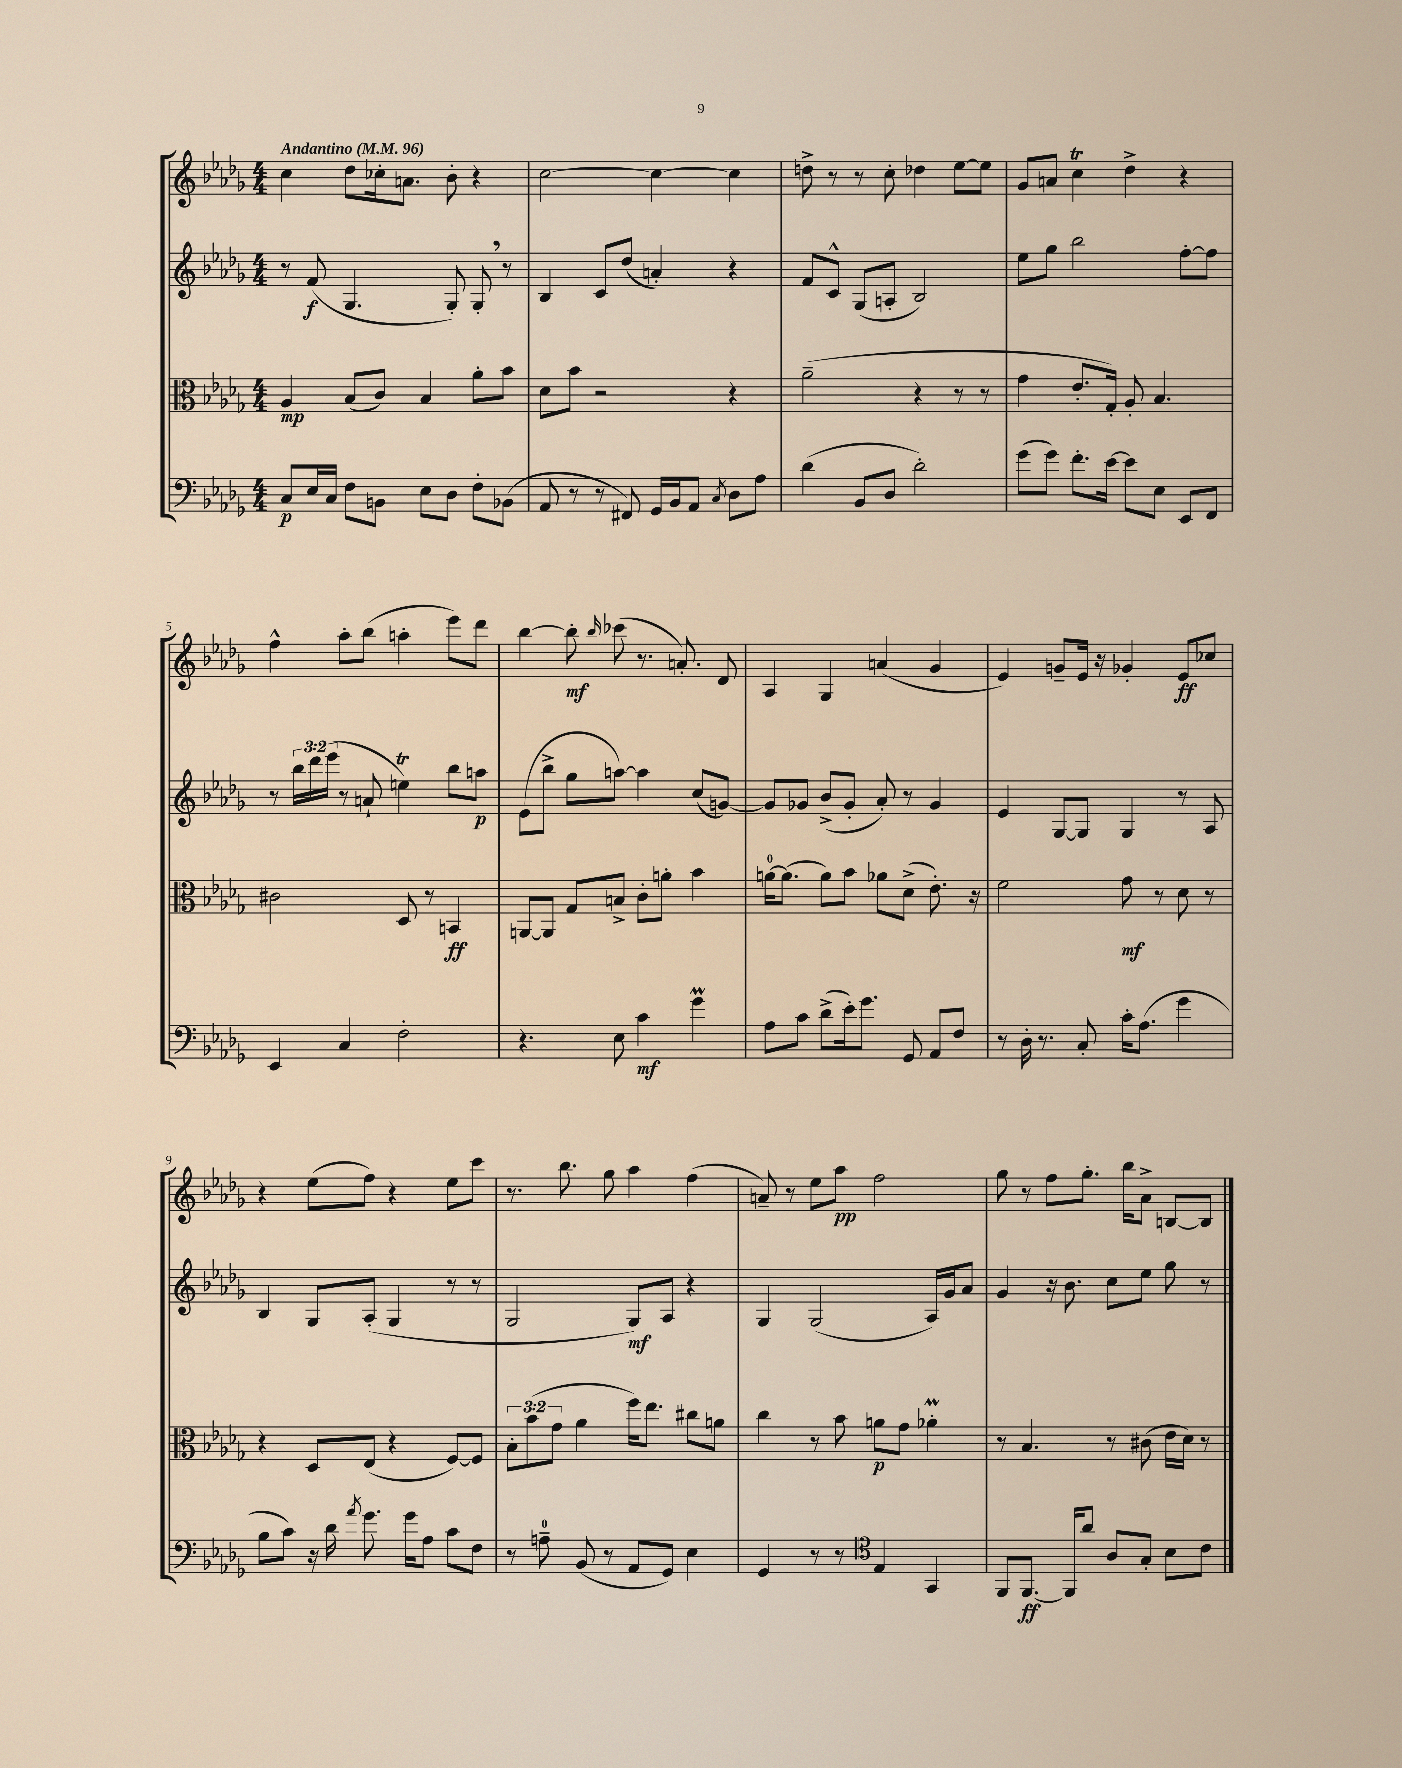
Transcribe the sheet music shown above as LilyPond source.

<<
\new StaffGroup <<
\new Staff = "s0" {
    \clef treble \key des \major \numericTimeSignature \time 4/4 \tempo "Andantino" 4 = 96
    \autoBeamOff c''4 des''8[ ces''16-. a'8.] bes'8-. r4 |
    c''2~ c''4~ c''4 |
    d''8-> r8 r8 c''8-. des''4 ees''8[~ ees''8] |
    ges'8[ a'8] c''4\trill des''4-> r4 |
    f''4-^ aes''8[-. bes''8]( a''4-. ees'''8[) des'''8] |
    bes''4~ bes''8-.\mf \grace { bes''16 } ces'''8( r8. a'8.-.) des'8 |
    aes4 ges4 a'4( ges'4 |
    ees'4) g'8[-- ees'16] r16 ges'4-. ees'8[\ff ces''8] |
    r4 ees''8[( f''8]) r4 ees''8[ c'''8] |
    r8. bes''8. ges''8 aes''4 f''4( |
    a'8--) r8 ees''8[ aes''8]\pp f''2 |
    ges''8 r8 f''8[ ges''8.]-. bes''16[ aes'8]-> b8[~ b8] \bar "|." |
}
\new Staff = "s1" {
    \clef treble \key des \major \numericTimeSignature \time 4/4 \override Staff.TupletNumber.text = #tuplet-number::calc-fraction-text
    \autoBeamOff r8 f'8\f( ges4. ges8-.) ges8-. \breathe r8 |
    bes4 c'8[ des''8]( a'4-.) r4 |
    f'8[ c'8]-^ ges8[( a8]-. bes2) |
    ees''8[ ges''8] bes''2 f''8[~-. f''8] |
    r8 \tuplet 3/2 { bes''16[ des'''16 ees'''16]( } r8 a'8-! e''4\trill) bes''8[ a''8]\p |
    ees'8[( bes''8]-> ges''8[ a''8]~) a''4 c''8[( g'8]~) |
    g'8[ ges'8] bes'8[->( ges'8]-. aes'8-.) r8 ges'4 |
    ees'4 ges8[~ ges8] ges4 r8 aes8 |
    bes4 ges8[ aes8]-.( ges4 r8 r8 |
    ges2 ges8[\mf) aes8] r4 |
    ges4 ges2( aes16[) ges'16 aes'8] |
    ges'4 r16 bes'8. c''8[ ees''8] ges''8 r8 \bar "|." |
}
\new Staff = "s2" {
    \clef alto \key des \major \numericTimeSignature \time 4/4 \override Staff.TupletNumber.text = #tuplet-number::calc-fraction-text
    \autoBeamOff aes4\mp bes8[( c'8]) bes4 aes'8[-. bes'8] |
    des'8[ bes'8] r2 r4 |
    aes'2--( r4 r8 r8 |
    ges'4 ees'8.[-. ges16]-.) aes8-. bes4. |
    cis'2 des8 r8 b,4\ff |
    a,8[~ a,8] ges8[ b8]-> c'8[-. a'8]-. bes'4 |
    a'16[-0~ a'8.]( a'8[) bes'8] aes'8[ des'8]->( ees'8.-.) r16 |
    f'2 ges'8\mf r8 des'8 r8 |
    r4 des8[ ees8]( r4 f8[~) f8] |
    \tuplet 3/2 { bes8[-. bes'8( ges'8] } aes'4 f''16[) ees''8.] cis''8[ a'8] |
    c''4 r8 bes'8 a'8[\p ges'8] aes'4-.\prall |
    r8 bes4. r8 cis'8( ees'16[ des'16]) r8 \bar "|." |
}
\new Staff = "s3" {
    \clef bass \key des \major \numericTimeSignature \time 4/4
    \autoBeamOff c8[\p ees16 c16] f8[ b,8] ees8[ des8] f8[-. bes,8]( |
    aes,8 r8 r8 fis,8) ges,16[ bes,16 aes,8] \acciaccatura { c8 } des8[ aes8] |
    des'4( bes,8[ des8] des'2-.) |
    ges'8[( ges'8]) f'8.[-. ees'16]~ ees'8[ ees8] ees,8[ f,8] |
    ees,4 c4 f2-. |
    r4. ees8 c'4\mf ges'4\prall |
    aes8[ c'8] des'8[->( ees'16-.) ges'8.] ges,8 aes,8[ f8] |
    r8 des16-. r8. c8-. c'16[-. aes8.]( ges'4 |
    bes8[ c'8]) r16 des'16 \acciaccatura { aes'8 } ges'8. ges'16[ aes8] c'8[ f8] |
    r8 a8-0-- bes,8( r8 aes,8[ ges,8]) ees4 |
    ges,4 r8 r8 \clef tenor ees4 ges,4 |
    f,8[ f,8.]~\ff f,16[ aes'8] aes8[ ges8]-. bes8[ c'8] \bar "|." |
}
>>
>>
